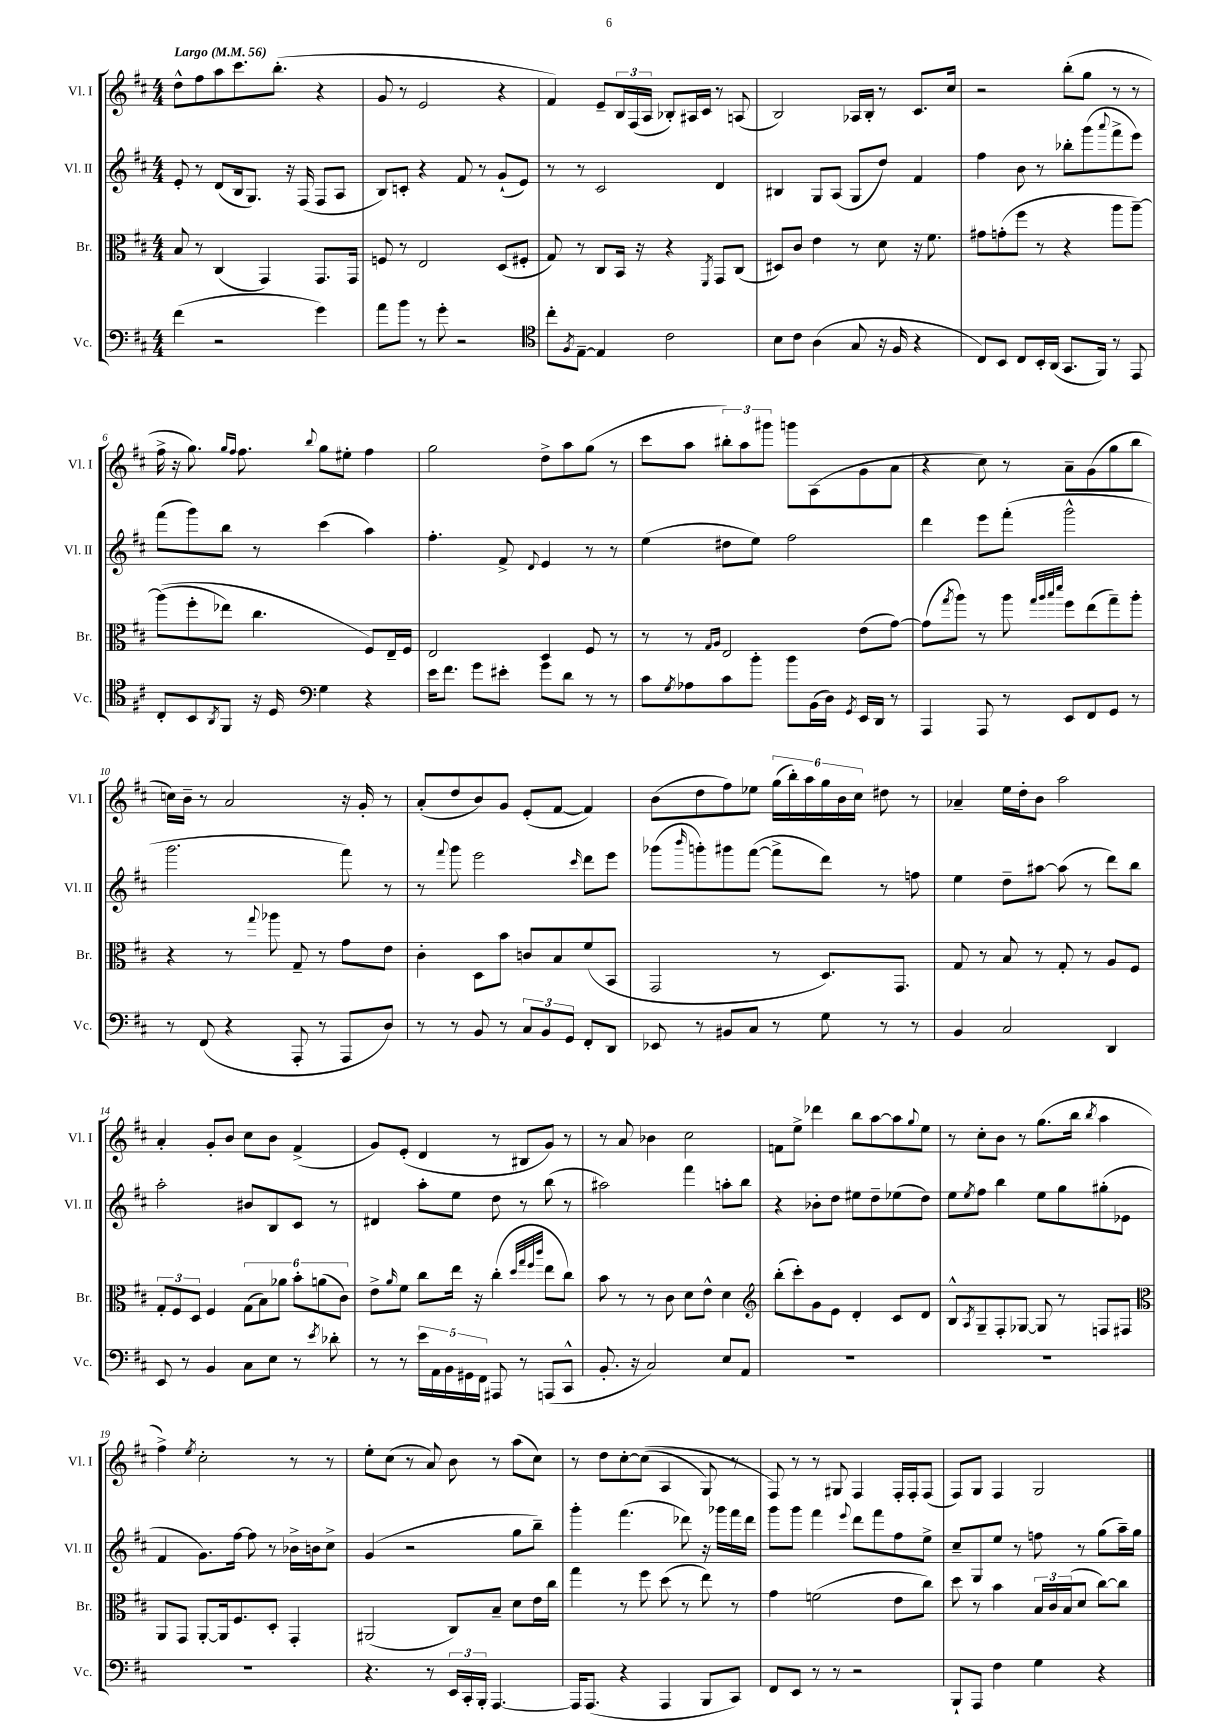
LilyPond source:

<<
\new StaffGroup <<
\new Staff = "s0" \with { instrumentName = "Vl. I" shortInstrumentName = "Vl. I" } {
    \clef treble \key d \major \numericTimeSignature \time 4/4 \tempo "Largo" 4 = 56
    d''8-^ fis''8 a''8 cis'''8. b''8.-.( r4 |
    g'8 r8 e'2 r4 |
    fis'4) e'8-- \tuplet 3/2 { b16 fis16( a16 } bes8-.) ais16 cis'16 r8 a8( |
    b2) aes16 b16-. r8 cis'8. cis''16 |
    r2 b''8-.( g''8 r8 r8 |
    fis''16-> r16 g''8.) \grace { g''16 fis''16 } fis''8. \appoggiatura { b''8 } g''8 eis''8-. fis''4 |
    g''2 d''8-> a''8 g''8( r8 |
    cis'''8 a''8 \tuplet 3/2 { bis''8-.) a''8 gis'''8 } g'''8 a8( g'8 a'8 |
    r4 cis''8) r8 a'8-- g'8( g''8 b''8 |
    c''16) b'16-- r8 a'2 r16 g'16-. r8 |
    a'8-.( d''8 b'8) g'8 e'8-.( fis'8~ fis'4) |
    b'8( d''8 fis''8) ees''8 \tuplet 6/4 { g''16( b''16-.) a''16 g''16 b'16 cis''16 } dis''8 r8 |
    aes'4-- e''16 d''16-. b'8 a''2 |
    a'4-. g'8-. b'8 cis''8 b'8 fis'4->( |
    g'8) e'8-.( d'4 r8 bis8 g'8) r8 |
    r8 a'8 bes'4 cis''2 |
    f'8 e''8-> des'''4 b''8 a''8~ a''8 \appoggiatura { g''8 } e''8 |
    r8 cis''8-. b'8 r8 g''8.( b''16 \acciaccatura { b''8 } a''4 |
    fis''4->) \acciaccatura { e''8 } cis''2-. r8 r8 |
    e''8-. cis''8( r8 a'8) b'8 r8 a''8( cis''8) |
    r8 d''8 cis''8~-. cis''8(\( a4 g8) r8 |
    fis8\) r8 r8 gis8 fis4 fis16-. fis16-. fis8( |
    fis8) g8 fis4 g2 \bar "|." |
}
\new Staff = "s1" \with { instrumentName = "Vl. II" shortInstrumentName = "Vl. II" } {
    \clef treble \key d \major \numericTimeSignature \time 4/4
    e'8-. r8 d'8( b16 g8.) r16 fis16( fis8 a8 |
    b8) c'8-. r4 fis'8 r8 g'8-!( e'8) |
    r8 r8 cis'2 d'4 |
    bis4 g8 a8( g8 d''8) fis'4 |
    fis''4 b'8 r8 bes''8-. g'''8( \appoggiatura { a'''8 } fis'''8-> e'''8) |
    fis'''8( g'''8) b''8 r8 cis'''4( a''4) |
    fis''4.-. fis'8-> \appoggiatura { d'8 } e'4 r8 r8 |
    e''4( dis''8 e''8) fis''2 |
    d'''4 e'''8 fis'''8-.( g'''2-^ |
    g'''2. fis'''8) r8 |
    r8 \appoggiatura { fis'''8 } g'''8 e'''2 \grace { cis'''16 } d'''8 e'''8 |
    ges'''8( \grace { b'''16 } g'''8-.) gis'''8 fis'''8~( fis'''8-> d'''8) r8 f''8 |
    e''4 d''8-- ais''8~ ais''8( r8 d'''8) b''8 |
    a''2-. bis'8 b8 cis'8 r8 |
    dis'4 a''8-. e''8 d''8 r8 b''8( r8 |
    ais''2) fis'''4 a''8-. b''8 |
    r4 bes'8-. d''8 eis''8 d''8-- ees''8( d''8) |
    e''8 \acciaccatura { e''8 } fis''8 b''4 e''8 g''8 gis''8-.( ees'8 |
    fis'4 g'8.) fis''16~ fis''8 r8 bes'16-> b'16 cis''8-> |
    g'4( r2 g''8 b''8--) |
    g'''4-. fis'''4.( des'''8) r16 ges'''16 fis'''16 des'''16 |
    g'''8 g'''8 fis'''4 \appoggiatura { e'''8 } d'''8 fis'''8 fis''8 e''8-> |
    cis''8-- g8 e''8 r8 f''8 r8 g''8( a''16--) g''16 \bar "|." |
}
\new Staff = "s2" \with { instrumentName = "Br." shortInstrumentName = "Br." } {
    \clef alto \key d \major \numericTimeSignature \time 4/4
    b8 r8 cis4( g,4) g,8. g,16 |
    f8 r8 e2 d8( fis8-. |
    g8) r8 cis8 b,16 r16 r4 \acciaccatura { fis,8 } g,8 cis8( |
    dis8) cis'8 e'4 r8 d'8 r16 fis'8. |
    gis'8 g'8-.( fis''8 r8 r4 a''8 a''8~--) |
    a''8(\( fis''8-. ees''8) cis''4. fis8\) e16-- fis16 |
    e2 d4 fis8 r8 |
    r8 r8 \grace { g16 a16 } e2 e'8( g'8~) |
    g'8( \acciaccatura { g''8 } a''8) r8 a''8 \grace { g''32 a''32 b''32 d'''32 } fis''8 e''8( g''8--) a''8-. |
    r4 r8 \appoggiatura { g''8 } aes''8 g8-- r8 g'8 e'8 |
    cis'4-. d8 b'8 c'8 b8 fis'8( b,8 |
    g,2 r8 d8.) g,8. |
    g8 r8 b8 r8 g8-. r8 a8 fis8 |
    \tuplet 3/2 { g8-. fis8 d8 } fis4 \tuplet 6/4 { g8( b8) aes'8 b'8-. a'8( cis'8) } |
    e'8-> \grace { a'16 } fis'8 cis''8 e''16 r16 cis''4-.( \grace { d''32 g''32 fis''32 cis'''32 } e''8 cis''8) |
    b'8 r8 r8 cis'8 d'8 e'8-^ d'4 |
    \clef treble b''8-.( cis'''8-.) g'8 e'8 d'4-. cis'8 d'8 |
    b8-^ \acciaccatura { a8 } g8-- fis8-. ges8~ ges8 r8 f8 fis8 |
    \clef alto a,8 g,8 a,8~-. a,16 fis8. d8-. g,4-. |
    ais,2( cis8) b8-- d'8 e'16 cis''16 |
    g''4 r8 fis''8 d''8( r8 e''8) r8 |
    g'4 f'2( e'8 cis''8) |
    d''8 r8 b'4 \tuplet 3/2 { b16 cis'16 b16( } d'8 cis''8~) cis''8 \bar "|." |
}
\new Staff = "s3" \with { instrumentName = "Vc." shortInstrumentName = "Vc." } {
    \clef bass \key d \major \numericTimeSignature \time 4/4
    fis'4( r2 g'4) |
    a'8 b'8 r8 g'8-. r2 |
    \clef tenor cis''8-. \acciaccatura { fis8 } e8~-- e4 cis'2 |
    b8 cis'8 a4( g8 r16 fis16 r4 |
    cis8) b,8 cis8 b,16-. a,16( g,8. fis,16) r8 e,8 |
    cis8-. b,8 \acciaccatura { a,8 } fis,8 r16 d16 \clef bass g4 r4 |
    e'16 fis'8. g'8 eis'8-. g'8 d'8 r8 r8 |
    cis'8 \acciaccatura { g8 } aes8 cis'8 b'8-. b'8 b,16( d16) \acciaccatura { g,8 } e,16 d,16 r8 |
    a,,4 a,,8 r8 e,8 fis,8 g,8 r8 |
    r8 fis,8( r4 a,,8-. r8 a,,8 d8) |
    r8 r8 b,8 r8 \tuplet 3/2 { cis8 b,8 g,8 } fis,8-. d,8 |
    ees,8 r8 bis,8 cis8 r8 g8 r8 r8 |
    b,4 cis2 d,4 |
    e,8 r8 b,4 cis8 e8 r8 \acciaccatura { e'8 } des'8-. |
    r8 r8 \tuplet 5/4 { e'16 a,16 b,16 gis,16 fis,16 } ais,,8 r8 a,,8( cis,8-^ |
    b,8.-. r16 cis2) e8 a,8 |
    R1 |
    R1 |
    R1 |
    r4. r8 \tuplet 3/2 { e,16 cis,16-. b,,16-. } a,,4.~ |
    a,,16 a,,8.( r4 a,,4 b,,8 cis,8) |
    fis,8 e,8 r8 r8 r2 |
    b,,8-! a,,8 fis4 g4 r4 \bar "|." |
}
>>
>>
